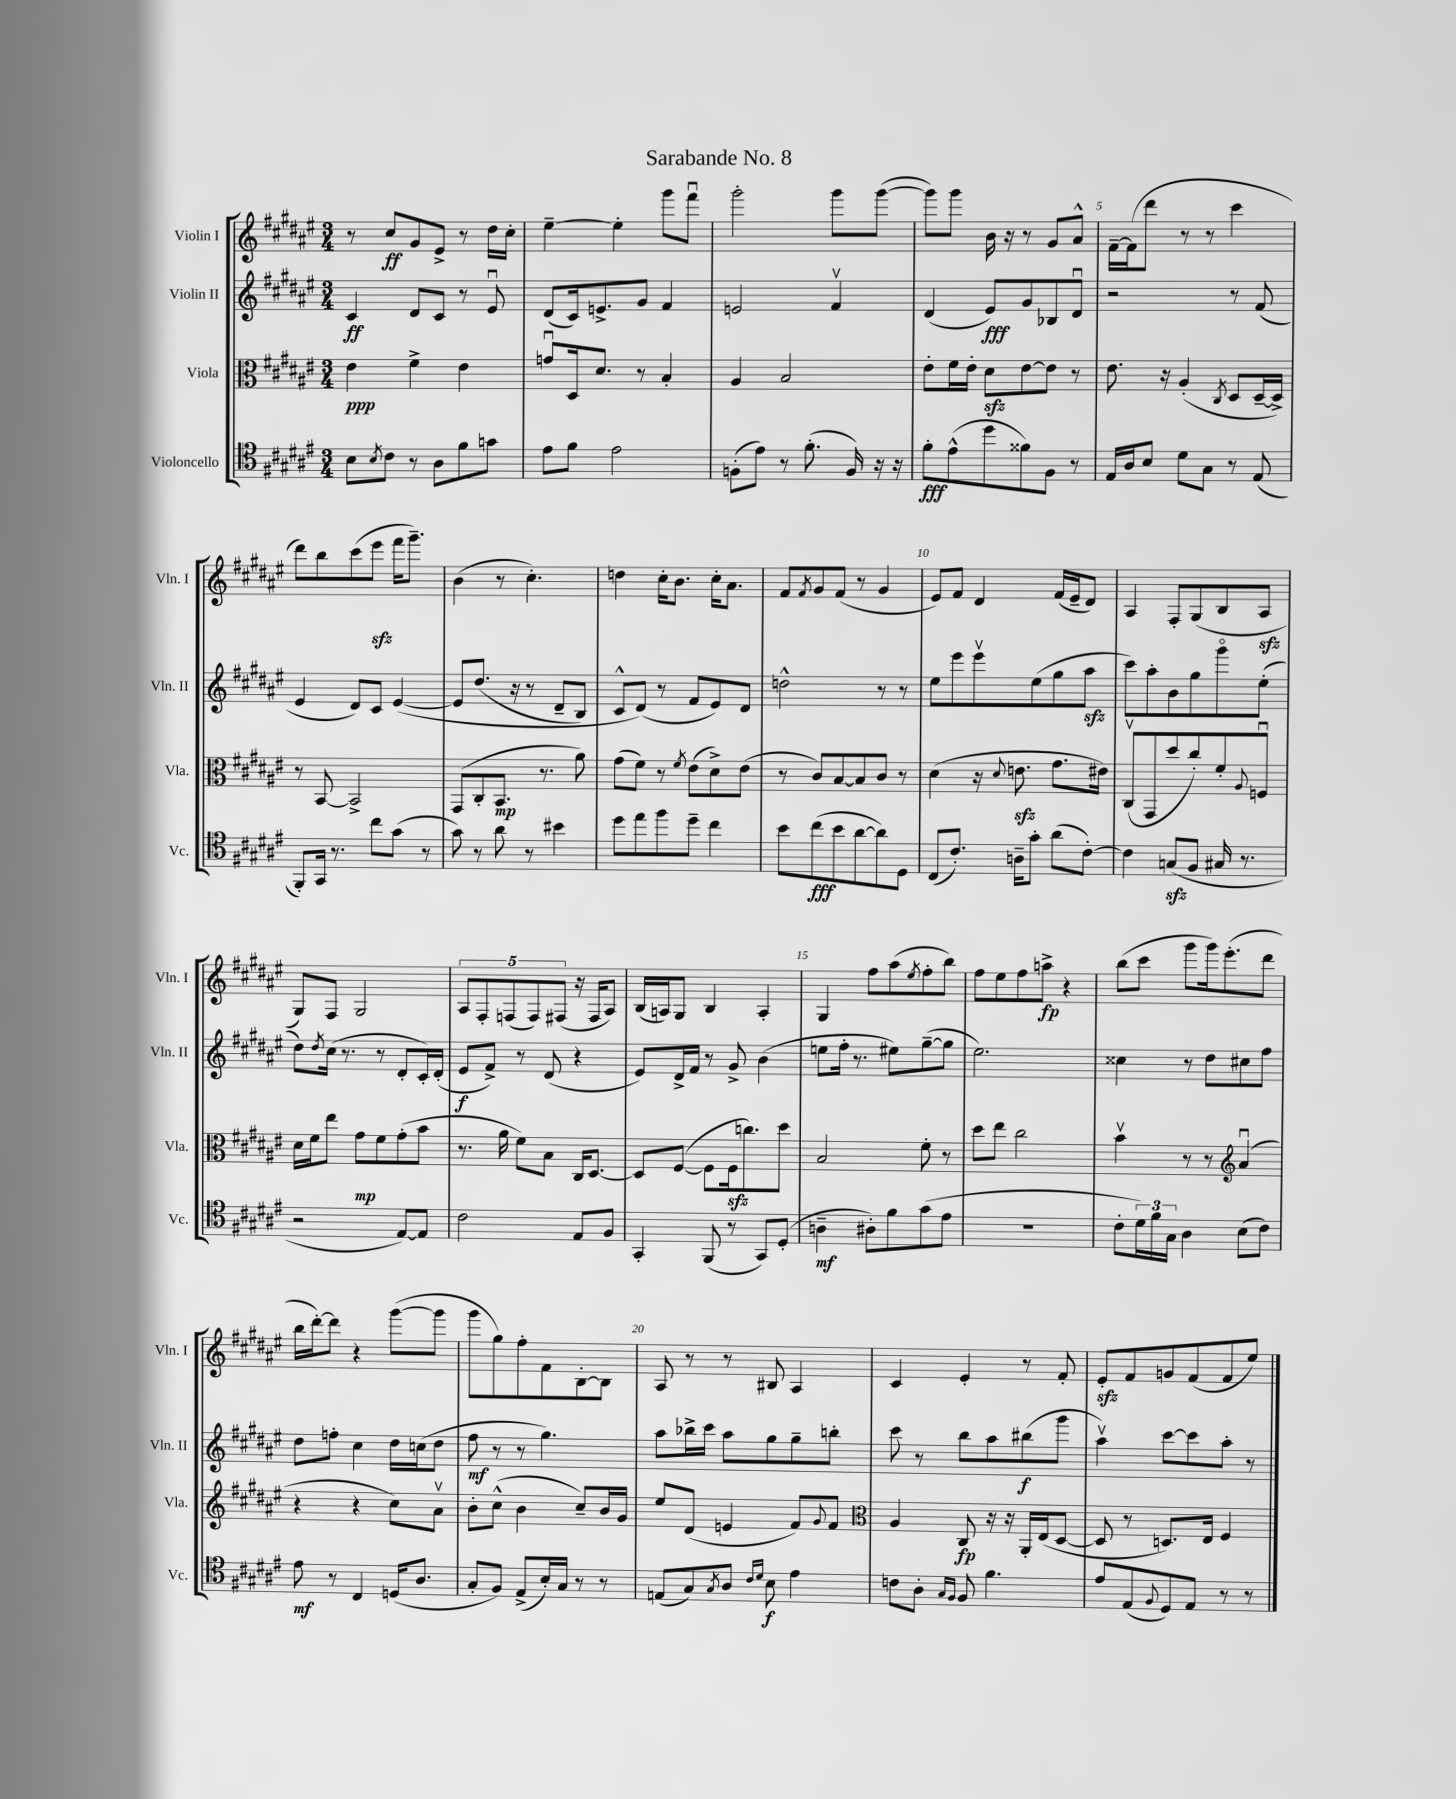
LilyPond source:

\header { title = "Sarabande No. 8" }
<<
\new StaffGroup <<
\new Staff = "s0" \with { instrumentName = "Violin I" shortInstrumentName = "Vln. I" } {
    \clef treble \key fis \major \numericTimeSignature \time 3/4
    r8 cis''8\ff gis'8 eis'8-> r8 dis''16 cis''16-. |
    eis''4~-- eis''4-. gis'''8 fis'''8\downbow |
    gis'''2-. gis'''8 gis'''8~( |
    gis'''8) gis'''8 b'16 r16 r8 gis'8 ais'8-^ |
    fis'16~-- fis'16( dis'''8 r8 r8 cis'''4 |
    dis'''8) b''8 cis'''8( eis'''8\sfz fis'''16 gis'''8.--) |
    b'4( r8 cis''4.-.) |
    d''4 cis''16-. b'8. cis''16-. ais'8. |
    fis'8 \acciaccatura { fis'8 } gis'8 fis'8( r8 gis'4 |
    eis'8) fis'8 dis'4 fis'16( eis'16-- dis'8) |
    ais4 fis8-. gis8( b8 ais8\sfz |
    gis8) fis8 gis2 |
    \tuplet 5/4 { ais8 fis8-. f8( f8) fis8( } r16 fis16 ais8) |
    b16( a16) gis8 b4 a4-. |
    gis4 fis''8 ais''8( \acciaccatura { eis''8 } fis''8-. b''8) |
    fis''8 eis''8 fis''8 a''8->\fp r4 |
    b''8( cis'''8 gis'''8 gis'''16) eis'''8.-.( dis'''8 |
    b''16 dis'''16~-.) dis'''8 r4 gis'''8~( gis'''8 |
    gis'''8 gis''8) fis''8-. fis'8 b8~-. b8 |
    ais8 r8 r8 bis8 ais4 |
    cis'4 eis'4-. r8 fis'8-. |
    eis'8-.\sfz fis'8 g'8 fis'8( fis'8 eis''8) \bar "|." |
}
\new Staff = "s1" \with { instrumentName = "Violin II" shortInstrumentName = "Vln. II" } {
    \clef treble \key fis \major \numericTimeSignature \time 3/4
    cis'4\ff dis'8 cis'8 r8 eis'8\downbow |
    dis'8( cis'16) e'8.-> gis'8 fis'4 |
    e'2 fis'4\upbow |
    dis'4( eis'8\fff) gis'8 bes8 dis'8\downbow |
    r2 r8 fis'8( |
    eis'4 dis'8) cis'8 eis'4~\( |
    eis'8 dis''8.( r16 r8 dis'8-- b8) |
    cis'8-^ dis'8(\) r8 fis'8 eis'8) dis'8 |
    d''2-^ r8 r8 |
    eis''8 eis'''8 eis'''8\upbow eis''8( gis''8 ais''8\sfz |
    cis'''8) ais''8-. b'8 gis''8 gis'''8\flageolet eis''8-.( |
    dis''8) \acciaccatura { dis''8 } cis''16( r8. r8 dis'8-. cis'16-.) dis'16-.( |
    eis'8\f fis'8->) r8 dis'8( r4 |
    eis'8) dis'16-> fis'16 r8 gis'8-> b'4( |
    e''8 fis''16-. r8. eis''8) gis''8~--( gis''8 |
    eis''2.) |
    cisis''4 r8 dis''8 cis''8 fis''8 |
    dis''8 f''8-. cis''4 dis''16 c''16( dis''8 |
    fis''8\mf r8 r8 gis''4.) |
    ais''8 bes''16-> cis'''16 ais''8 gis''8 gis''8-- b''8-. |
    cis'''8 r8 b''8 ais''8 bis''8\f( gis'''8 |
    ais''4\upbow) cis'''8~ cis'''8 ais''8-. r8 \bar "|." |
}
\new Staff = "s2" \with { instrumentName = "Viola" shortInstrumentName = "Vla." } {
    \clef alto \key fis \major \numericTimeSignature \time 3/4
    eis'4\ppp fis'4-> eis'4 |
    g'8\downbow dis16 dis'8. r8 b4-. |
    ais4 b2 |
    eis'8-. fis'16 eis'16-. dis'8\sfz eis'8~ eis'8 r8 |
    eis'8. r16 ais4-.( \acciaccatura { cis8 } dis8 dis16~-- dis16->) |
    r8 b,8~ b,2-> |
    gis,8( cis8-. b,8.\mp r8. ais'8) |
    gis'8( fis'8) r8 \acciaccatura { fis'8 } eis'8( dis'8->) eis'8( |
    r8 cis'8) b8~ b8 cis'8 r8 |
    dis'4( r16 \appoggiatura { dis'8 } e'8.\sfz gis'8. eis'16) |
    cis8\upbow( gis,8 dis''8 cis''8-.) fis'8-. \appoggiatura { ais8 } f8\downbow |
    dis'16 fis'16 eis''8 gis'8\mp fis'8 gis'8-.( b'8 |
    r8. ais'16 fis'8) b8 cis16 dis8.~ |
    dis8 fis8~( fis8 fis16\sfz c''8.) dis''8 |
    b2 fis'8-. r8 |
    dis''8 eis''8 cis''2 |
    b'4\upbow r8 r8 \clef treble ais'4\downbow( |
    r4 r4 cis''8) ais'8\upbow |
    b'8-. cis''8-^( b'4 cis''8--) b'16 gis'16 |
    eis''8 dis'8( e'4 fis'8) \appoggiatura { gis'8 } fis'8 |
    \clef alto ais4 cis8\fp r16 r16 ais,16-. eis16( dis8~ |
    dis8 r8 d8.) eis16 fis4 \bar "|." |
}
\new Staff = "s3" \with { instrumentName = "Violoncello" shortInstrumentName = "Vc." } {
    \clef tenor \key fis \major \numericTimeSignature \time 3/4
    b8 \acciaccatura { b8 } cis'8 r8 ais8 fis'8 g'8 |
    eis'8 fis'8 eis'2 |
    f8-.( eis'8) r8 fis'8.-.( f16) r16 r16 |
    fis'8-.\fff eis'8-^( dis''8 fisis'8) fis8 r8 |
    eis16 ais16 b8 dis'8 gis8 r8 eis8( |
    fis,8-.) gis,16 r8. cis''8 gis'8( r8 |
    gis'8) r8 ais'8 r8 bis'4 |
    dis''8 eis''8 fis''8 dis''8-- cis''4 |
    b'8 cis''8\fff( b'8 ais'8~ ais'8) dis8 |
    cis8( cis'8.-.) a16-- gis'8-. ais'8( cis'8~-.) |
    cis'4 g8\sfz( fis8 gis16 r8. |
    r2 eis8~) eis8 |
    cis'2 eis8 fis8 |
    gis,4-. fis,8( r8 gis,8) dis8-.( |
    a4--\mf ais8-.) fis'8 gis'8( eis'8 |
    R2. |
    cis'8-. \tuplet 3/2 { dis'16) fis'16 gis16 } ais4 b8( cis'8) |
    eis'8\mf r8 cis4 d16( ais8. |
    gis8-. fis8) eis8->( b16-.) gis16 r8 r8 |
    e8( gis8) \acciaccatura { gis8 } ais8 \grace { cis'16 dis'16 } b8\f eis'4 |
    c'8 ais8-. \grace { gis16 fis16 } fis8 fis'4. |
    eis'8 eis8( \appoggiatura { fis8 } dis8) eis8 r8 r8 \bar "|." |
}
>>
>>
\layout { \context { \Score \override BarNumber.break-visibility = ##(#f #t #t) barNumberVisibility = #(every-nth-bar-number-visible 5) } }
